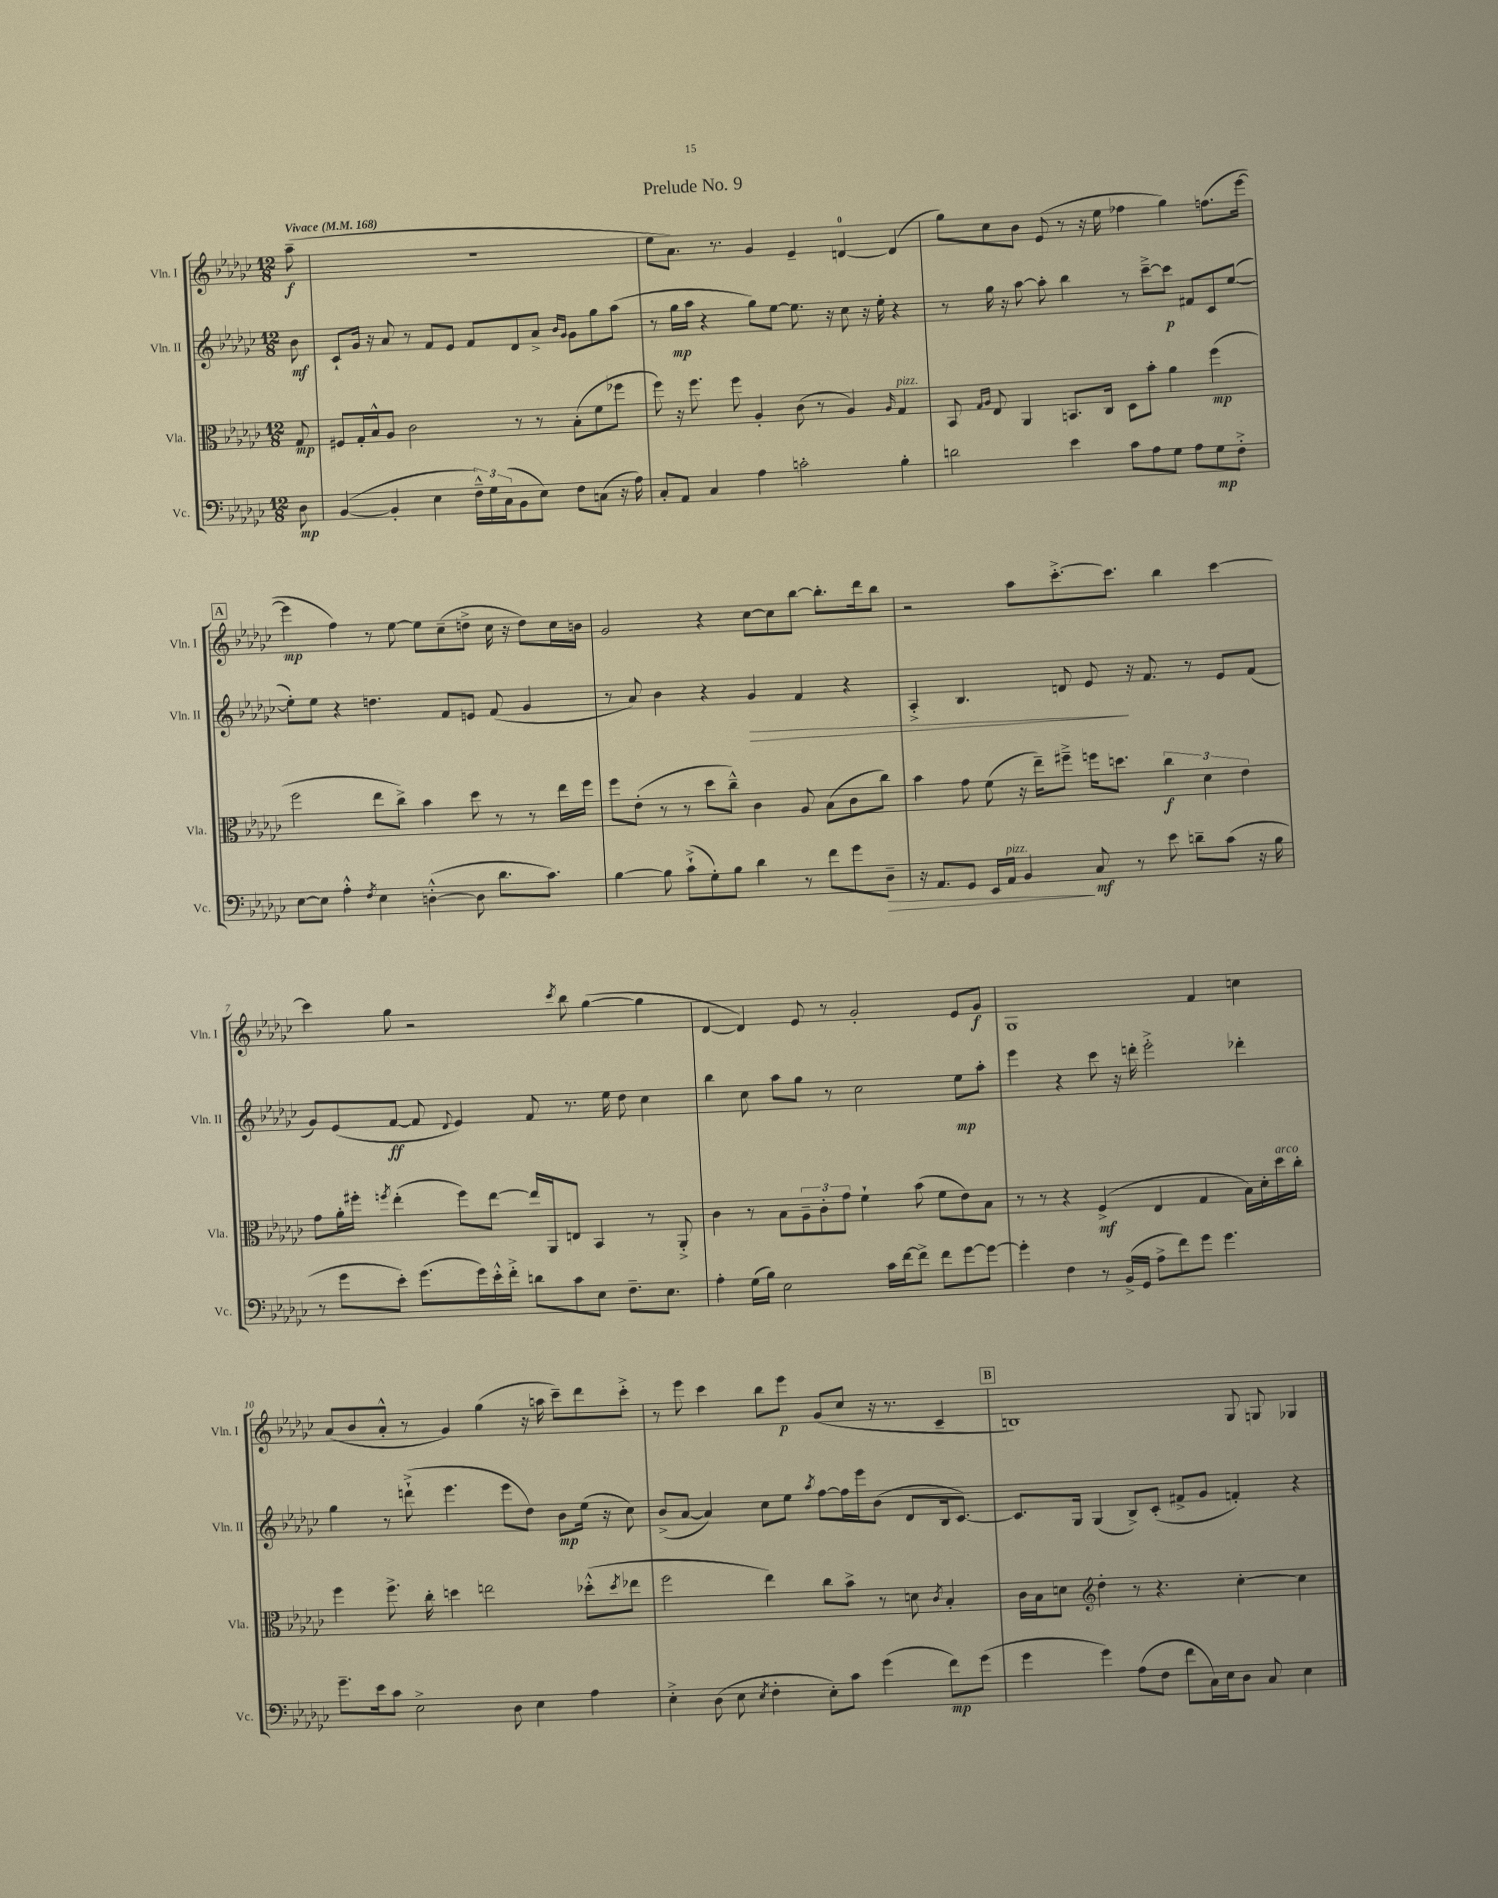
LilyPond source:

\header { title = "Prelude No. 9" }
<<
\new StaffGroup <<
\new Staff = "s0" \with { instrumentName = "Vln. I" shortInstrumentName = "Vln. I" } {
    \clef treble \key ges \major \numericTimeSignature \time 12/8 \partial 8 \tempo "Vivace" 4 = 168
    aes''8--\f( |
    R1. |
    ees''8 aes'8.) r8. ges'4 ees'4-- d'4-0~ d'4( |
    ges''8) ces''8 bes'8 ees'8( r8 r16 ees''16 fes''4 ges''4) f''8.( ees'''16~ |
    \mark \markup { \box "A" } ees'''4\mp f''4) r8 ees''8~ ees''8 ces''8--( d''8-> ces''16 r16 d''8) ces''16 b'16 |
    ges'2 r4 ces''8~ ces''8 bes''8~ bes''8.-. des'''16 bes''8 |
    r2 aes''8 ces'''8.~-.-> ces'''8. bes''4 ces'''4~ |
    ces'''4 ges''8 r2 \acciaccatura { ces'''8 } bes''8 ges''4~( ges''4 |
    des'4~ des'4) ees'8 r8 ges'2-. ees'8 ges'8\f |
    ges1 f'4 c''4 |
    aes'8( bes'8 aes'8-.-^ r8 ges'4) ges''4( r16 a''16 ces'''8--) des'''8 ces'''8-.-> |
    r8 ees'''8 ces'''4 bes''8 ees'''8\p ges'8( ces''8 r16 r8. ces'4-- |
    \mark \markup { \box "B" } b1) ges8 g8 ges4 \bar "|." |
}
\new Staff = "s1" \with { instrumentName = "Vln. II" shortInstrumentName = "Vln. II" } {
    \clef treble \key ges \major \numericTimeSignature \time 12/8 \partial 8
    bes'8\mf |
    ces'8-! ges'16 r16 aes'8 r8 f'8 ees'8 f'8 des'8 aes'8-> \grace { bes'16 ges'16 } ges'8 ges''8 aes''8( |
    r8 ges''16\mp aes''16 r4 ges''8) ees''8~ ees''8. r16 ces''8 r16 ees''16-. r4 |
    r8 ges''16 r16 aes''8~ aes''8-. bes''4 r8 ces'''8~---> ces'''8\p fis'8 ces'8 ees''8~( |
    \mark \markup { \box "A" } ees''8-.) ees''8 r4 d''4. f'8 e'8 f'8( ges'4 |
    r8 aes'8) bes'4 r4 ges'4\> f'4 r4 |
    aes4-.-> bes4. d'8 ees'8\! r16 f'8. r8 ees'8 f'8( |
    ges'8) ees'8( f'8~\ff f'8 \appoggiatura { des'8 } ees'4) f'8 r8. ees''16 des''8 ces''4 |
    bes''4 ces''8 aes''8 ges''8 r8 ces''2 ees''8\mp aes''8-. |
    ees'''4 r4 ces'''8 r16 d'''16-. ees'''2-.-> des'''4-. |
    ges''4 r8 d'''8-!->( ees'''4. ees'''8 des''8) bes'8\mp ees''16( r16 ces''8) |
    bes'8->( aes'8~ aes'4) ces''8 ees''8 \acciaccatura { aes''8 } f''8~ f''16 ees'''16 bes'8( des'8 bes16 ces'8.~) |
    \mark \markup { \box "B" } ces'8. ges16 ges4( bes8->) ces'8-.( fis'8-> ges'8 f'4-.) r4 \bar "|." |
}
\new Staff = "s2" \with { instrumentName = "Vla." shortInstrumentName = "Vla." } {
    \clef alto \key ges \major \numericTimeSignature \time 12/8 \partial 8
    ges8\mp |
    fis8 ges16-. bes16-^ aes8 ces'2 r8 r8 bes8-.( f'8 fes''8 |
    f''8) r16 f''8. f''8 aes4-. ces'8( r8 aes4) \grace { aes16 } ges4^\markup { \italic "pizz." } |
    bes,8 \grace { ges16 aes16 } ees8 aes,4 b,8. ces16 des8 bes'8-. aes'4 f''4\mp( |
    \mark \markup { \box "A" } f''2 ees''8 ces''8->) bes'4 des''8 r8 r8 ees''16 f''16 |
    f''8 ees'8-.( r8 r8 des''8 ces''8---^) ces'4 aes8 bes8( ces'8 ces''8) |
    bes'4 ges'8 f'8( r16 ees''16--) fis''8---> f''16 d''8. \tuplet 3/2 { ces''4\f des'4 ees'4 } |
    ges'8 aes'16-. fis''16-. \acciaccatura { f''8 } ees''4-.( f''8) ees''8~ ees''16 aes,16 e8 bes,4 r8 aes,8-.-> |
    ces'4 r8 bes8 \tuplet 3/2 { aes8-- ces'8-. ges'8 } f'4-! bes'8( f'8 ees'8) bes8 |
    r8 r8 r4 f4->\mf( ees4 ges4 bes16) des'16-. des''16^\markup { \italic "arco" } ces''16-. |
    f''4 f''8.-> ces''16-. d''4 e''2 des''8-.-^( \acciaccatura { des''8 } ees''8 |
    f''2 ees''4) ces''8 bes'8-> r8 d'8 \acciaccatura { ces'8 } bes4-. |
    \mark \markup { \box "B" } ces'16 bes16 d'8 \clef treble des''4-. r8 r4. ces''4~-. ces''4 \bar "|." |
}
\new Staff = "s3" \with { instrumentName = "Vc." shortInstrumentName = "Vc." } {
    \clef bass \key ges \major \numericTimeSignature \time 12/8 \partial 8
    des8\mp |
    bes,4~( bes,4-. ees4 \tuplet 3/2 { f16---^) ges16 ces16( } bes,8 ees8) f8 c8( r16 aes16) |
    ces8-. aes,8 ces4 aes4 c'2-. bes4-. |
    d'2 ees'4 ces'8 aes8 ges8 aes8 ges8\mp f8-.-> |
    \mark \markup { \box "A" } ees8~ ees8 aes4-.-^ \acciaccatura { f8 } ees4 d4~-.-^( d8 des'8. ces'8.) |
    bes4~ bes8 ces'8-!->( ges8-.) bes8 des'4 r8 f'8 ges'8 des8--\> |
    r16 aes,8. ges,8 ees,16 aes,16^\markup { \italic "pizz." } bes,4\! ces8\mf r8 ees'8 d'8-- ces'8( r16 bes16 |
    r8 ges'8 ees'8-.) ges'8.( ges'16) ees'16-.-^ f'16-.-> d'8 ces'8 ees8 f8.-- ees8. |
    aes4-. ges16( bes16) ees2 ces'16 f'16~ f'8-> f'8 ges'8~ ges'8~ |
    ges'4-. f4 r8 bes,16->( ges,16 aes8-> f'8) ges'8 ges'4. |
    ges'8.-- ees'16 ces'8 ees2-> des8 ees4 aes4 |
    ees4-.-> des8( ees8 \acciaccatura { ees8 } f4-. ees8-.) ces'8 ges'4( f'8\mp) ges'8( |
    \mark \markup { \box "B" } ges'4 ges'4) aes8( f8 f'8 ces16) ees16 des8 ces8 ees4 \bar "|." |
}
>>
>>
